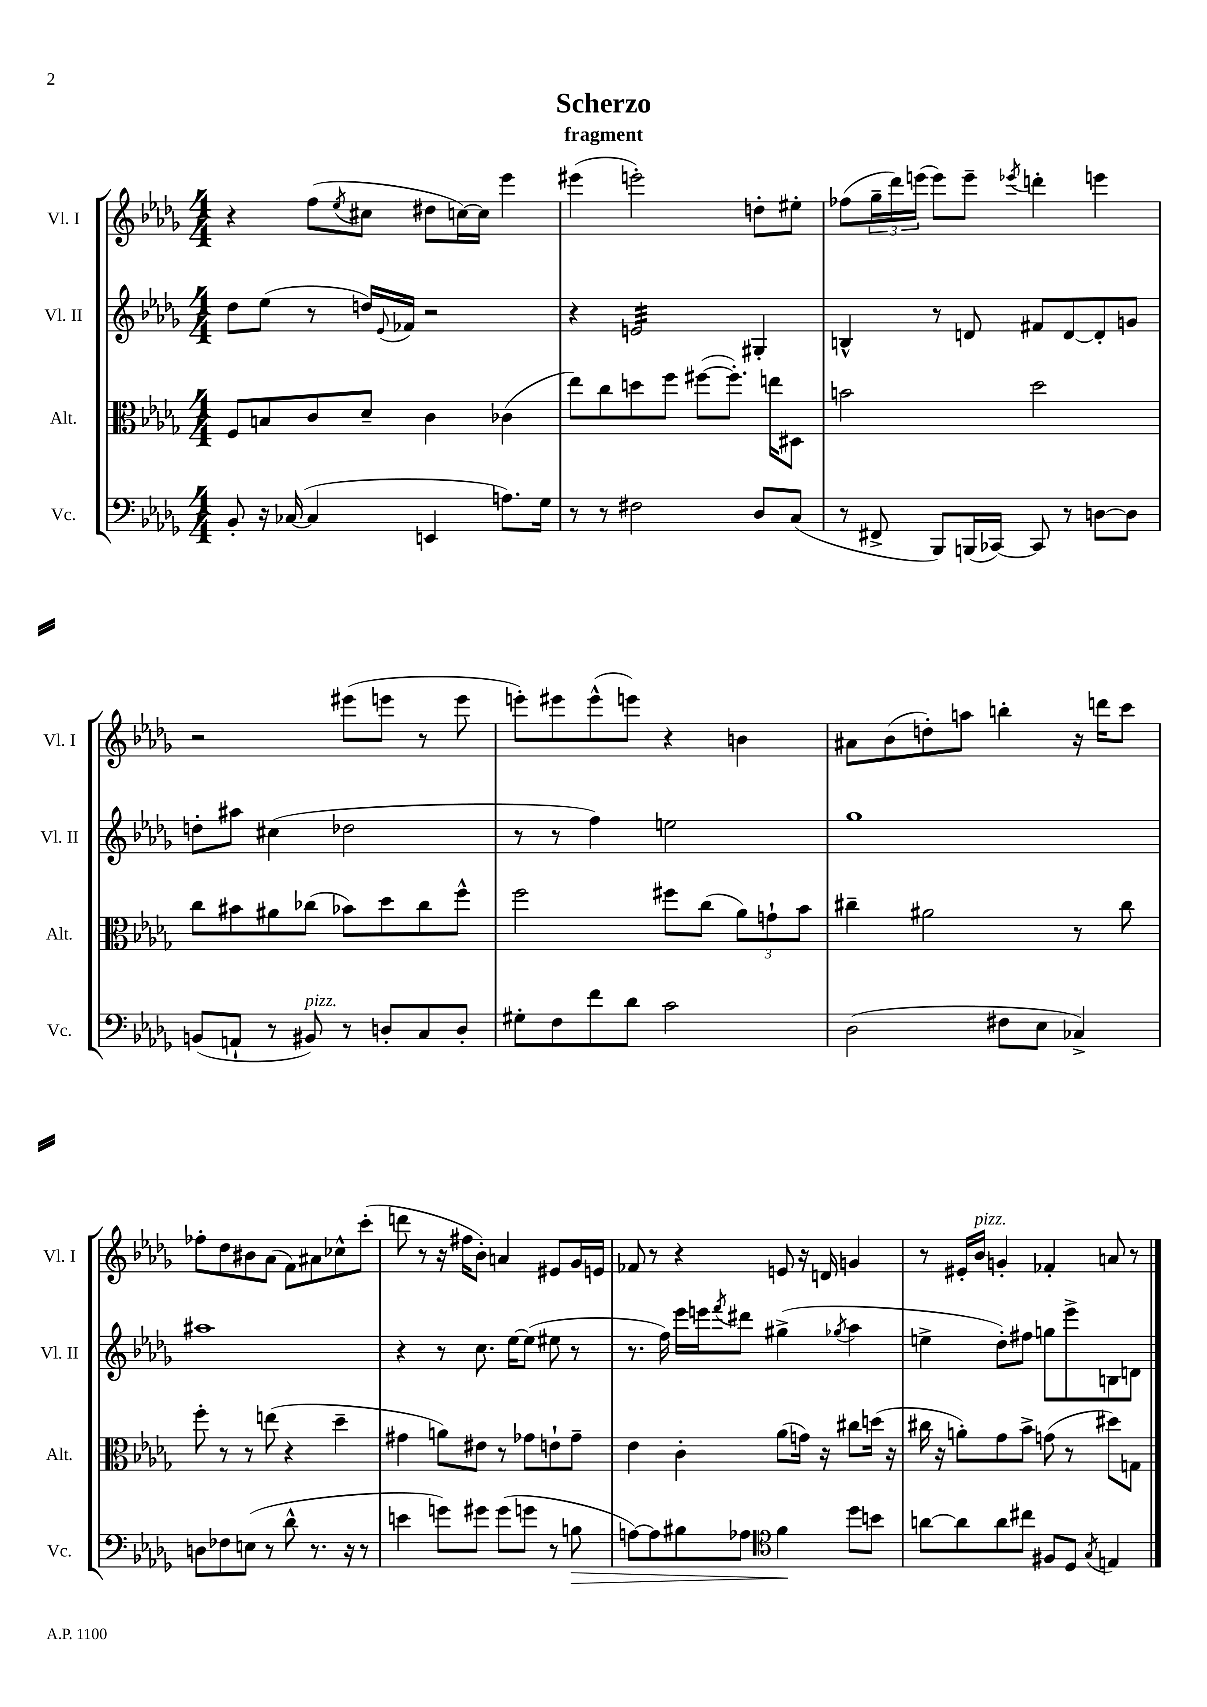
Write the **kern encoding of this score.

**kern	**dynam	**kern	**kern	**kern
*part4	*part4	*part3	*part2	*part1
*staff4	*staff4	*staff3	*staff2	*staff1
*I"Vc.	*	*I"Alt.	*I"Vl. II	*I"Vl. I
*I'Vc.	*	*I'Alt.	*I'Vl. II	*I'Vl. I
*clefF4	*	*clefC3	*clefG2	*clefG2
*k[b-e-a-d-g-]	*	*k[b-e-a-d-g-]	*k[b-e-a-d-g-]	*k[b-e-a-d-g-]
*M4/4	*	*M4/4	*M4/4	*M4/4
=1	=1	=1	=1	=1
8BB-'/	.	8F/L	8dd-\L	4r
16r	.	8Bn/	(8ee-\J	.
([16C-X/	.	.	.	.
4C-/]	.	8c/	8r	(8ff\L
.	.	.	.	8qee-/
.	.	8d-~/J	16ddn/LL)	8cc#X\J
.	.	.	8qqe-/	.
.	.	.	16f-X/JJ	.
4EEn/	.	4c\	2r	8dd#X\L
.	.	.	.	[16ccn\L)
.	.	.	.	16cc\JJ]
8.An\L)	.	(4c-X\	.	4eee-\
16G-\Jk	.	.	.	.
=2	=2	=2	=2	=2
8r	.	8ee-\L)	4r	(4eee#X\
8r	.	8cc\	.	.
*	*	*	*tremolo	*
2F#X\	.	8ddn\	32en/LLL	2eeen'\)
.	.	.	32en/	.
.	.	.	32en/	.
.	.	.	32en/	.
.	.	8ff\J	32en/	.
.	.	.	32en/	.
.	.	.	32en/	.
.	.	.	32en/	.
.	.	([8ff#X\L	32en/	.
.	.	.	32en/	.
.	.	.	32en/	.
.	.	.	32en/	.
.	.	8.ff#'\J])	32en/	.
.	.	.	32en/	.
.	.	.	32en/	.
.	.	.	32en/JJJ	.
*	*	*	*Xtremolo	*
8D-/L	.	.	4G#X'/	8ddn'\L
.	.	16een\KL	.	.
(8C/J	.	8D#X\J	.	8ee#X'\J
=3	=3	=3	=3	=3
8r	.	2bn\	4Bn^^/	(8ff-X\L
8FF#X^/	.	.	.	24gg-~\L
.	.	.	.	24ddd-\)
.	.	.	.	(24eeen\JJ
8BBB-/L)	.	.	8r	8eee\L)
(16BBBn/L	.	.	8dn/	8eee~\J
[16CC-X/JJ)	.	.	.	.
.	.	.	.	8qeee-X/
8CC-/]	.	2dd-\	8f#X/L	4dddn'\
8r	.	.	[8d/	.
[8Dn\L	.	.	8d'/]	4eeen\
8D\J]	.	.	8gn/J	.
!!LO:LB:g=z
=4	=4	=4	=4	=4
(8BBn/L	.	8cc\L	8ddn'\L	2r
8AAn`/J	.	8b#X\	8aa#X\J	.
8r	.	8a#X\	(4cc#X\	.
!LO:TX:a:i:t=pizz.	!	!	!	!
8BB#X/)	.	(8cc-X\J	.	.
8r	.	8b-X\L)	2dd-X\	(8eee#X\L
8Dn'/L	.	8dd-\	.	8eeen\J
8C/	.	8cc-\	.	8r
8D'/J	.	8ff^^\J	.	8eee\
=5	=5	=5	=5	=5
8G#X'\L	.	2ff\	8r	8eeen'\L)
8F\	.	.	8r	8eee#X\
8f\	.	.	4ff\)	(8eee#^^\
8d-\J	.	.	.	8eeen\J)
2c\	.	8ff#X\L	2een\	4r
.	.	(8cc\J	.	.
.	.	12a-\L)	.	4bn\
.	.	12gn`\	.	.
.	.	12b-\J	.	.
=6	=6	=6	=6	=6
(2D-\	.	4cc#X~\	1gg-	8a#X\L
.	.	.	.	(8b-\
.	.	2a#X\	.	8ddn'\)
.	.	.	.	8aan\J
8F#X\L	.	.	.	4bbn'\
8E-\J	.	.	.	.
4C-X^/)	.	8r	.	16r
.	.	.	.	16dddn\KL
.	.	8cc#\	.	8ccc\J
!!LO:LB:g=z
=7	=7	=7	=7	=7
8Dn\L	.	8ff'\	1aa#X	8ff-X'\L
8F-X\	.	8r	.	8dd-\
(8En\J	.	8r	.	8b#X\
8r	.	(8een\	.	(8a-\J
8d-^^\	.	4r	.	8f\L)
8.r	.	.	.	8a#X\
.	.	4dd-~\	.	8cc-X^^\
16r	.	.	.	.
8r	.	.	.	(8ccc'\J
=8	=8	=8	=8	=8
4en\	.	4g#X\	4r	8dddn\
.	.	.	.	8r
8gn\L)	.	8an\L)	8r	16r
.	.	.	.	16ff#X\KL
8g#X\J	.	8e#X\J	8.cc\	8b-'\J)
(8g#\L	.	8r	.	4an/
.	.	.	[16ee-\KL	.
8gn\J	.	8g-X\L	(8ee-\J]	.
8r	.	8en`\	8ee#X\	8e#X/L
!	!LO:HP:b	!	!	!
8Bn\	>	8g-~\J	8r	16g-/L
.	.	.	.	16en/JJ
=9	=9	=9	=9	=9
[8An\L)	.	4e-\	8.r	8f-X/
8A\]	.	.	.	8r
.	.	.	16ff\)	.
8B#X\	.	4c'\	16eee-\LL	4r
.	.	.	16eeen\J	.
.	.	.	8qfff/	.
8A-X\J	.	.	8ddd#X\J	.
*clefC4	*	*	*	*
4f\	.	(8a-\L	(4gg#X^\	8en/
.	.	16gn\Jk)	.	16r
.	.	16r	.	16dn/
.	.	.	8qgg-X/	.
8dd-\L	]	8cc#X\L	4aa-\	4gn/
8bn\J	.	(16ddn\Jk	.	.
.	.	16r	.	.
=10	=10	=10	=10	=10
[8an\L	.	16cc#X\	4een^\	8r
.	.	16r	.	.
8a\]	.	8an'\L)	.	16e#X'/LL
!	!	!	!	!LO:TX:a:i:t=pizz.
.	.	.	.	16b-/JJ
8a\	.	8g-\	8dd-'\L)	4gn'/
8cc#X\J	.	8b-^\J	8ff#X\J	.
8F#X/L	.	(8gn\	8ggn\L	4f-X'/
8D-/J	.	8r	8eee-^\	.
8qG-/	.	.	.	.
4En/	.	8dd#X\L)	8Bn\	8an/
.	.	8Gn\J	8dn\J	8r
==	==	==	==	==
*-	*-	*-	*-	*-
